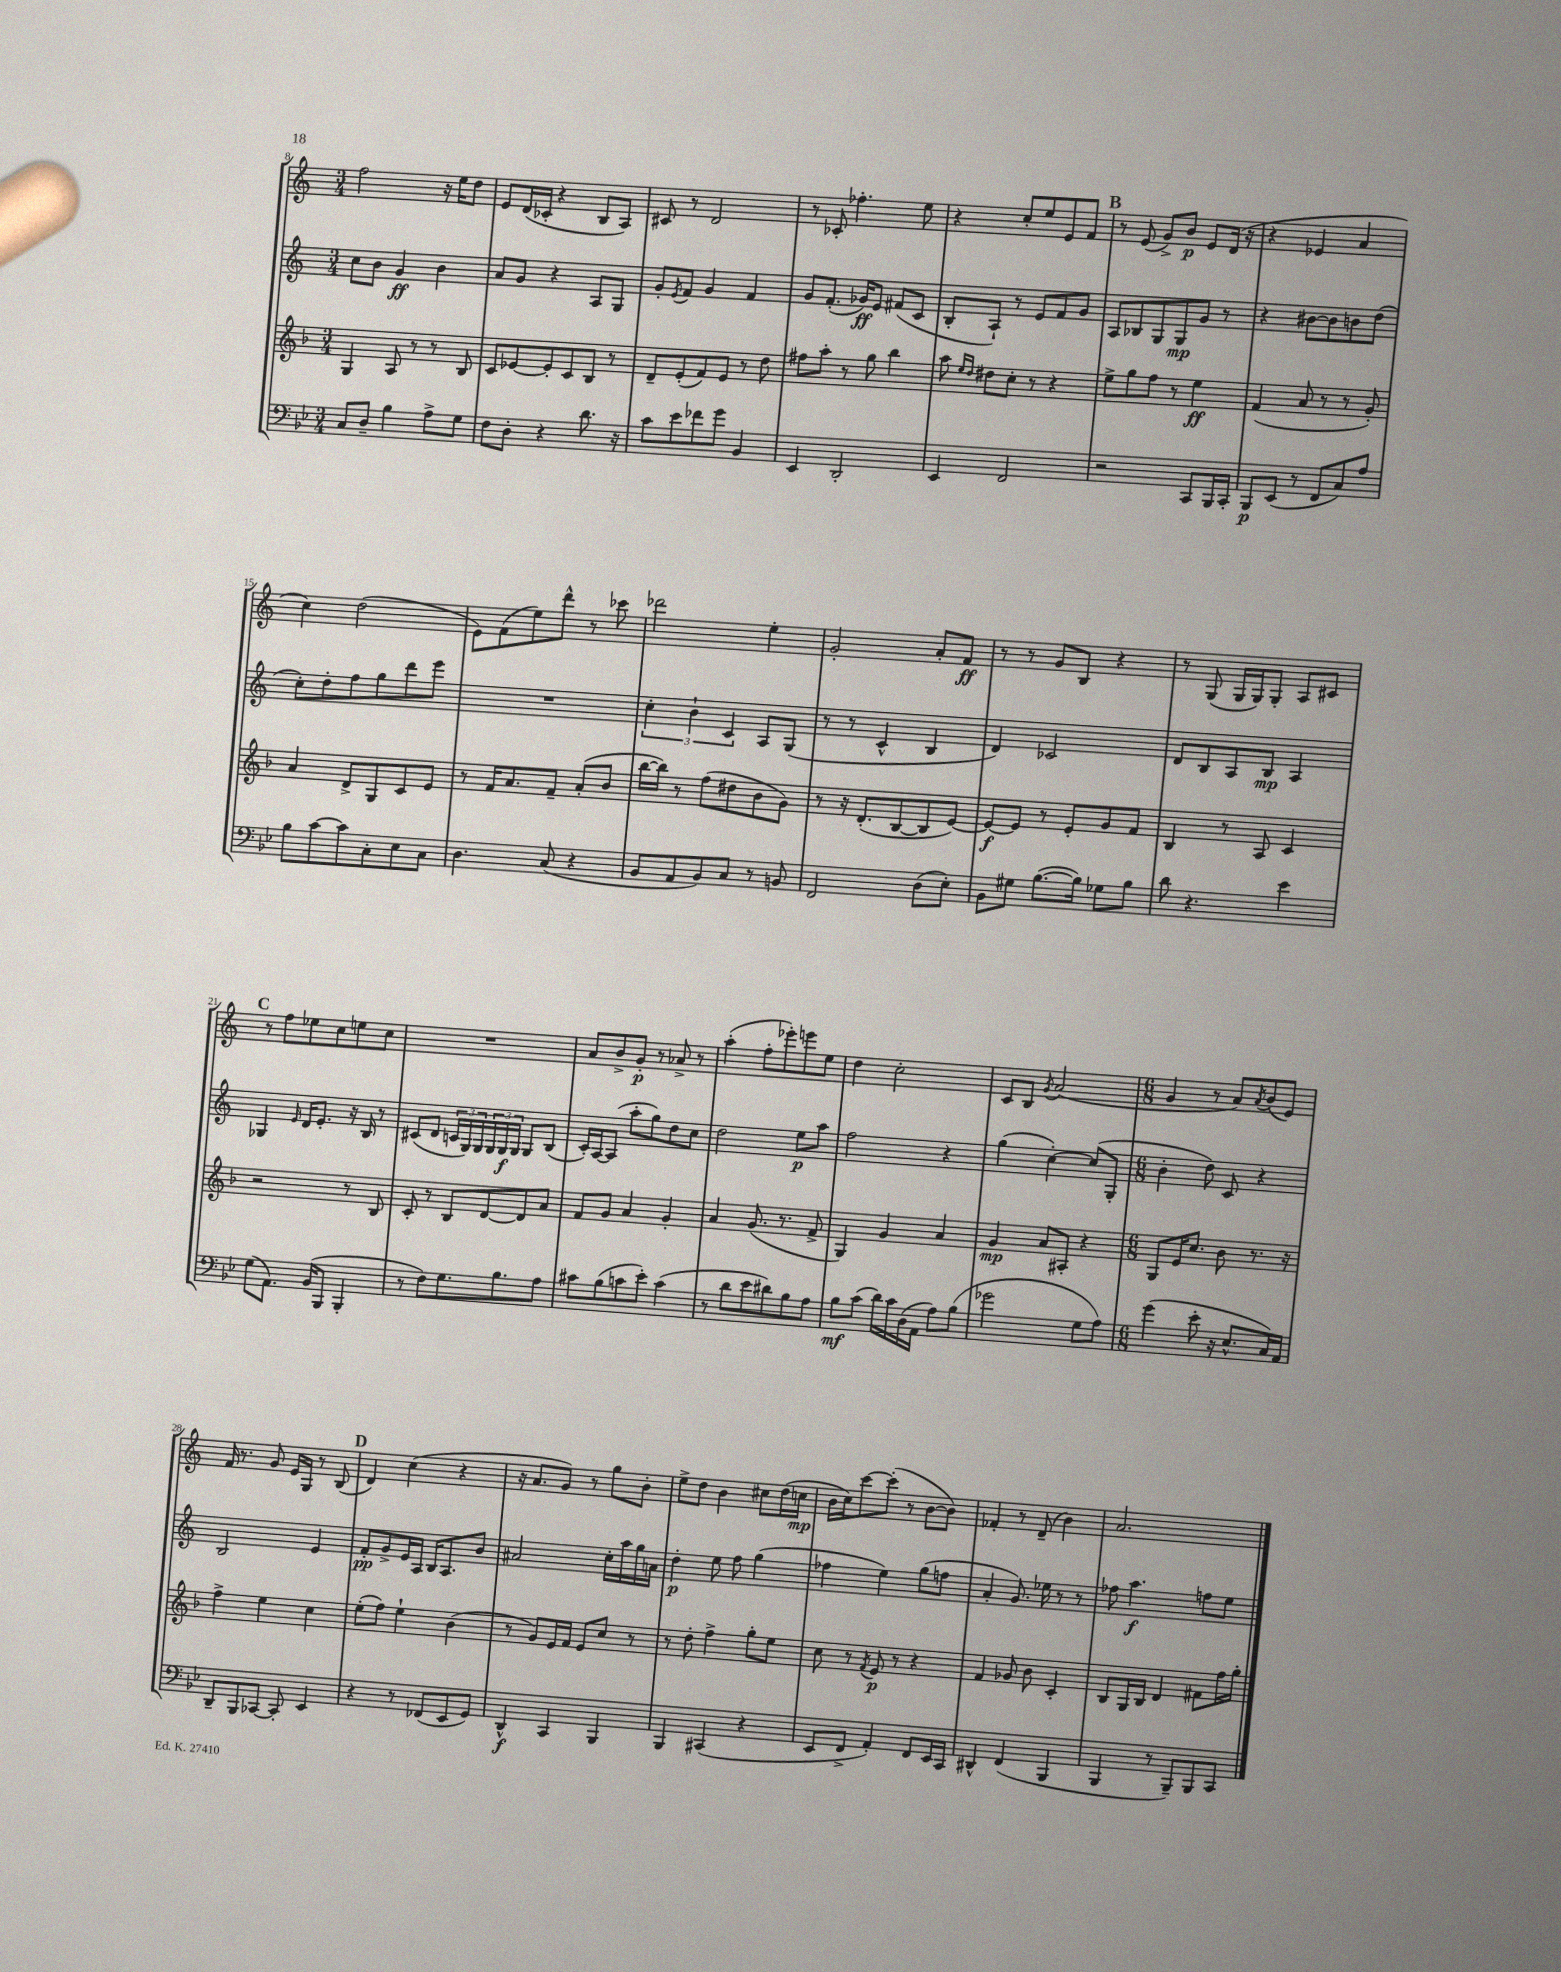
<<
\new StaffGroup <<
\new Staff = "s0" {
    \clef treble \key c \major \numericTimeSignature \time 3/4
    f''2 r16 e''16 d''8 |
    e'8 d'16( ces'16-. r4 b8 a8) |
    cis'8 r8 d'2 |
    r8 ces'8-. fes''4.-. e''8 |
    r4 c''8-. e''8 e'8 f'8 |
    \mark \markup { \bold "B" } r8 e'8( g'8->) b'8\p e'8 d'16( r16 |
    r4 ees'4 a'4 |
    c''4) d''2( |
    e'8) f'8( e''8) d'''8-^ r8 ces'''8 |
    des'''2 e''4-. |
    g'2-. a'8-. f'8\ff |
    r8 r8 g'8 b8 r4 |
    r8 g8( g16 g16) g8-. a8 cis'8 |
    \mark \markup { \bold "C" } r8 f''8 ees''8 c''8 e''8 c''8 |
    R2. |
    a'8 b'8-> g'8-.\p r8 aes'8-> r8 |
    a''4-.( f''8-. ees'''8-.) e'''8 e''8 |
    d''4 c''2-. |
    c'8 b8 \acciaccatura { g'8 } a'2( |
    \numericTimeSignature \time 6/8 g'4 r8 a'8) \acciaccatura { a'8 } b'8( e'8) |
    f'16 r8. g'8 e'16 g16 r8 b8( |
    \mark \markup { \bold "D" } d'4) c''4( r4 |
    r16 a'8. g'8) r8 g''8 b'8-. |
    e''8-> d''8 b'4 cis''8 d''16( c''16\mp |
    b'16 c''16) c'''8~ c'''8-.( r8 b'8~ b'8) |
    fes'4-. r8 d'8--( b'4) |
    a'2. \bar "|." |
}
\new Staff = "s1" {
    \clef treble \key c \major \numericTimeSignature \time 3/4
    c''8 b'8 g'4\ff b'4 |
    a'8 g'8 r4 a8 g8 |
    g'8-. \acciaccatura { e'8 } f'8 g'4 f'4 |
    g'8 f'8.-.( ges'16\ff) e'8 fis'8( c'8 |
    b8-. a8-!) r8 e'8 f'8 g'8 |
    \mark \markup { \bold "B" } a8 bes8 g8 g8\mp g'8 r8 |
    r4 bis'8~ bis'8 b'8 d''8( |
    c''8-.) d''8-. f''8 g''8 d'''8 e'''8 |
    R2. |
    \tuplet 3/2 { c''4-. b'4-! c'4 } a8 g8( |
    r8 r8 c'4-^ b4 |
    d'4) ces'2 |
    d'8 b8 a8 b8\mp a4 |
    \mark \markup { \bold "C" } ges4 \grace { e'16 } d'16 e'8.-. r16 b16 r8 |
    cis'8( d'8 \tuplet 3/2 { c'16 g16) g16 } \tuplet 3/2 { g16 g16\f g16 } g8 b8( |
    c'16-.) a16~ a8( a''8-. g''8) d''8 c''8 |
    d''2 e''8\p a''8 |
    f''2 r4 |
    g''4( c''4~-.) c''8( g8-. |
    \numericTimeSignature \time 6/8 b'4-. d''8) c'8 r4 |
    b2 e'4 |
    \mark \markup { \bold "D" } f'8-.\pp g'8-> e'16 a16 b16 a8. b'8 |
    ais'2 c''16-. a''16 g''16 a'16 |
    d''4-.\p e''8 f''8 g''4( |
    fes''4 e''4) g''8( f''8 |
    a'4-. g'8.) ees''16 r8 r8 |
    fes''8 a''4.\f f''8 e''8 \bar "|." |
}
\new Staff = "s2" {
    \clef treble \key f \major \numericTimeSignature \time 3/4
    g4 a8 r8 r8 bes8 |
    c'8 ees'8~ ees'8-. c'8 bes8 r8 |
    d'8-- e'8-.( f'8) e'8 r8 d''8 |
    fis''8 a''8-. r8 g''8 bes''4 |
    a''8 \grace { e''16 d''16 } dis''8 c''8-. r8 r4 |
    \mark \markup { \bold "B" } e''8-> g''8 f''8 r8 e''4\ff |
    f'4( a'8 r8 r8 g'8-.) |
    a'4 d'8-> g8 c'8 e'8 |
    r8 f'16 a'8. f'8-- a'8-.( bes'8 |
    bes''16~ bes''16) r8 f''8( dis''8 bes'8 g'8) |
    r8 r16 d'8.-.( bes8~ bes8 e'8~) |
    e'8~\f e'8 r8 e'8-. g'8 f'8 |
    bes4 r8 a8 c'4 |
    \mark \markup { \bold "C" } r2 r8 bes8 |
    c'8-. r8 bes8 d'8~ d'8 a'8 |
    f'8 g'8 a'4 g'4-. |
    a'4 g'8.( r8. f'8-> |
    g4) g'4 a'4 |
    g'4\mp a'8 ais8-. r4 |
    \numericTimeSignature \time 6/8 g8 e'16 c''8. bes'8 r8. r16 |
    f''4-> e''4 c''4 |
    \mark \markup { \bold "D" } e''8-.( f''8) e''4-! bes'4( |
    r8 g'8) e'16 f'16 e'8 c''8 r8 |
    r8 d''8-. f''4-> g''8-. e''8 |
    c''8 r8 \acciaccatura { f'8 } e'8\p r8 r4 |
    f'4 ges'8 bes'8 c'4-. |
    bes8 g16 bes16 d'4 fis'8 f''16 g''16-. \bar "|." |
}
\new Staff = "s3" {
    \clef bass \key bes \major \numericTimeSignature \time 3/4
    c8 d8-- bes4 a8-> g8 |
    f8 d8-. r4 d'8. r16 |
    c'8 ees'8 fes'8 g'8 bes,4 |
    ees,4 d,2-. |
    ees,4 f,2 |
    \mark \markup { \bold "B" } r2 c,8 bes,,16 c,16-. |
    bes,,8\p ees,8( r8 f,8 c8) a8 |
    bes8 c'8~ c'8 c8-. ees8 c8 |
    d4. c8( r4 |
    bes,8 a,8 bes,8) c8 r8 b,8 |
    f,2 d8( ees8-.) |
    bes,8 gis8 bes8.~( bes16) ges8 bes8 |
    d'8 r4. ees'4 |
    \mark \markup { \bold "C" } g8( a,8.) bes,16( bes,,8 bes,,4-. |
    r8 f8) g8. bes8. a8 |
    cis'8 bes8( c'8 ees'8-.) c'4( |
    r8 d'8 ees'8 dis'8) bes8 a8 |
    bes8\mf c'8( d'16) c'16 d16( a,16 a8) bes8( |
    ges'2 g8 a8) |
    \numericTimeSignature \time 6/8 g'4( ees'8-. r16 ees8.-^ c16) a,16 |
    d,8-- bes,,8 ces,8~ ces,8-. ees,4 |
    \mark \markup { \bold "D" } r4 r8 fes,8( ees,8 g,8) |
    d,4-^\f c,4 bes,,4 |
    bes,,4 cis,4( r4 |
    ees,8 f,8-> a,4-.) f,8 ees,16 c,16 |
    dis,4-^ f,4( bes,,4 |
    bes,,4 r8 bes,,8--) bes,,8 c,8 \bar "|." |
}
>>
>>
\layout { \context { \Score currentBarNumber = #8 } }
